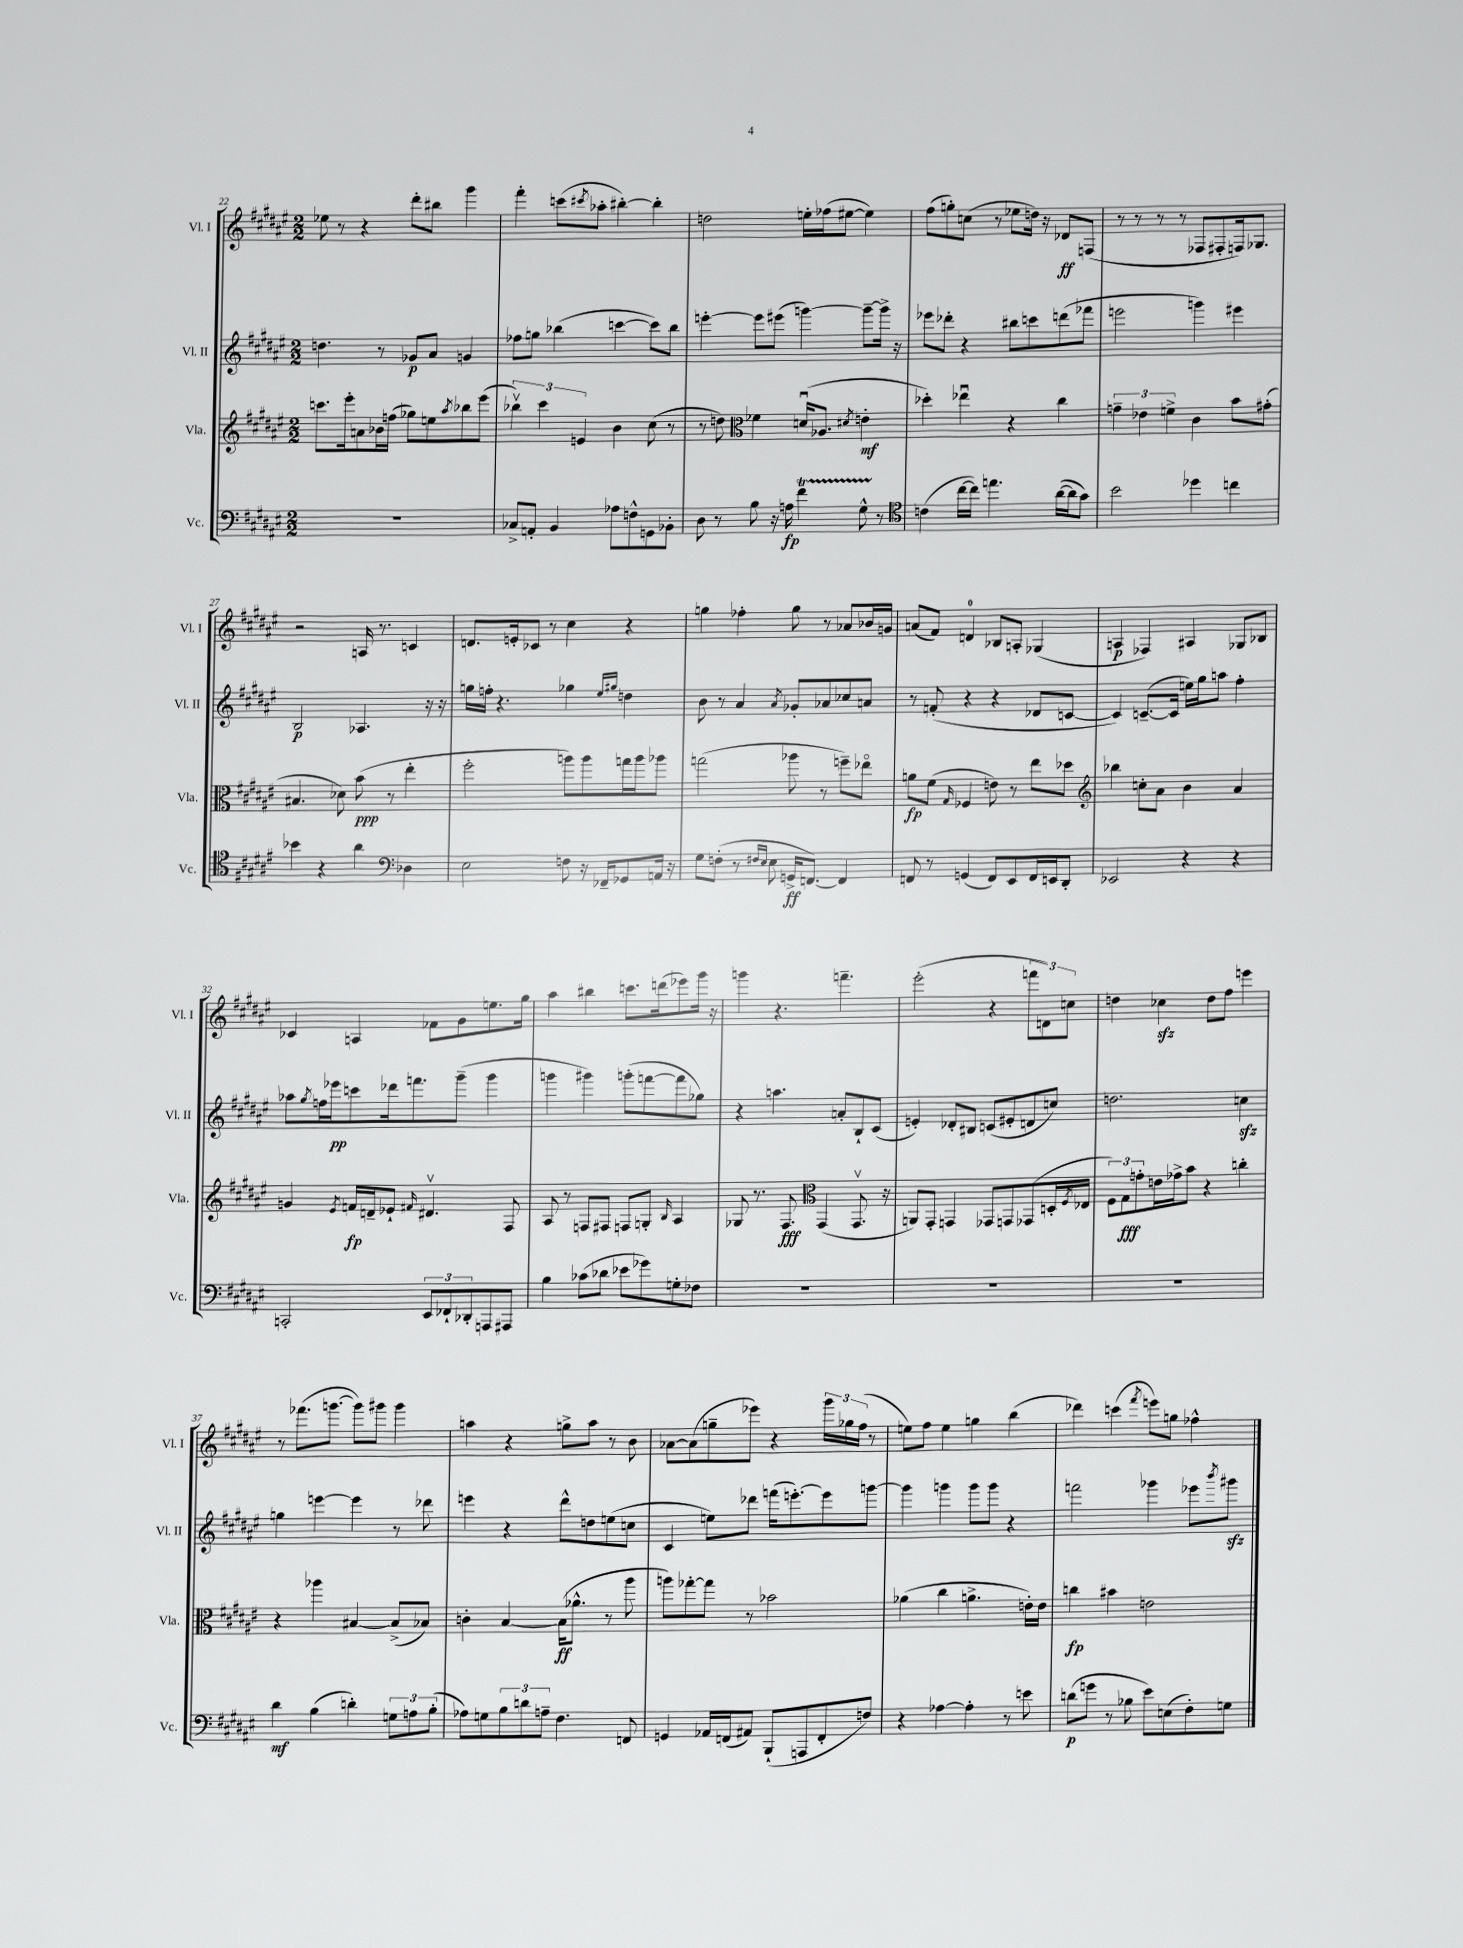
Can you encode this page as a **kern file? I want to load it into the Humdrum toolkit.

**kern	**kern	**kern	**kern
*staff4	*staff3	*staff2	*staff1
*clefF4	*clefG2	*clefG2	*clefG2
*k[f#c#g#d#a#e#]	*k[f#c#g#d#a#e#]	*k[f#c#g#d#a#e#]	*k[f#c#g#d#a#e#]
*M2/2	*M2/2	*M2/2	*M2/2
1r	8.ccc	4.dd	8ee-
.	.	.	8r
.	16eee#'	.	.
.	8a	.	4r
.	16b-	8r	.
.	(16ff	.	.
.	8gg-)	8g-	8ddd#'
.	8ee	8a#	8bb#
.	8qaa#	.	.
.	8bb-	4g	4ggg#
.	(8eee#	.	.
=	=	=	=
8C-^	6bb-v)	8ff-	4fff#'
8AA'	.	8gg	.
.	6ccc#	.	.
4BB	.	(4bb-	(8ccc
.	6e	.	.
.	.	.	8qccc#
.	.	.	8aa-'
8A-	4b	[4ccc	[4bb#')
8F^^	.	.	.
8GG	(8cc#	8ccc])	4bb#']
8BB-'	8r	8bb-	.
=	=	=	=
8D#	8r	[4eee'	2dd
8r	8dd)	.	.
*	*clefC3	*	*
8B	4f-	8eee]	.
16r	.	(8eee#	.
16A	.	.	.
4f#	(16du	[4ggg)	16ee'
.	8.A-	.	(16ff-
.	.	.	[8ee#
.	8qd#	.	.
8G#^^	4e'	8ggg~_	4ee#])
8r	.	16ggg^]	.
.	.	16r	.
=	=	=	=
*clefC4	*	*	*
(4c	4dd-')	8eee-	(8ff#
.	.	8ddd-'	8gg')
[16cc#	4ee-u	4r	(8cc
16cc#])	.	.	.
4.ee	.	.	8r
.	4r	8bb#	8ee-
.	.	8ccc	16dd)
.	.	.	16r
([16a#	4cc#	(8ddd	8d-
16a#]	.	.	.
8g#)	.	8fff-	(8F
=	=	=	=
2b	6g~	2eee	8r
.	.	.	8r
.	6e-	.	.
.	.	.	8r
.	6f^	.	.
.	.	.	8r
4dd-	4c#	4ggg)	8F-
.	.	.	8F#'
4cc	8b	4eee#	16F)
.	.	.	8.G-
.	(8g#'	.	.
=	=	=	=
4b-	4.B#	2B	2r
4r	.	.	.
.	8d-)	.	.
4a#	(8b	4.A-	16A
.	.	.	8.r
.	8r	.	.
*clefF4	*	*	*
4D-	4ee#'	.	4c
.	.	16r	.
.	.	16r	.
=	=	=	=
2E#	2ff#'	16gg	8.d
.	.	16ff'	.
.	.	4.r	.
.	.	.	16e'
.	.	.	8c-
.	.	.	8r
8F	8aa)	4gg-	4cc#
16r	8aa	.	.
16FF-~	.	.	.
.	.	16qqee#	.
.	.	16qqgg#	.
8GG-	16gg	4dd	4r
.	16aa	.	.
16AA	8aa-	.	.
16r	.	.	.
=	=	=	=
8G#	(2gg	8b	4gg
(8F'	.	8r	.
8r	.	4a#	4ff-'
16qqF#	.	.	.
16qqE#	.	.	.
8E#	.	.	.
.	.	8qa#	.
16GG^	8aa-	8g-'	8gg
[8.FF)	.	.	.
.	8r	8a-	8r
4FF]	8ff~)	8cc-	8a-
.	8ee-o	8a	16b-
.	.	.	16g
=	=	=	=
8FF	8a	8r	(8a
8r	(8f#	(8f'	8f#)
.	16qqG#	.	.
(4GG	4F-	4r	4d
8FF)	8e)	4r	8B-
8EE#	8r	.	8A'
16FF	8ee#	8d-	(4G-
16EE	.	.	.
8DD#'	8dd-	[8c	.
=	=	=	=
*	*clefG2	*	*
2EE-	4bb-	4c])	4A
.	8cc'	([8.c~	4F-)
.	8a#	.	.
.	.	16c]	.
4r	4b	16ee)	4A#
.	.	16gg#	.
.	.	8aa	.
4r	4a#	4ff#'	8G-
.	.	.	8B-
=	=	=	=
2CC'	4g	8aa-	4c-
.	.	8qgg#	.
.	.	16ff	.
.	.	16eee-	.
.	8qe#	.	.
.	16f	8ccc	4A
.	16d~	.	.
.	8e-`	16ddd-	.
.	.	8.fff	.
.	16qqf#	.	.
12EE#	4.d#v	.	8f-
12FF-`	.	.	.
.	.	(8ggg#~	8g#
12DD-'	.	.	.
8AAA	.	4ggg#	8.ee
8AAA#	8F#	.	.
.	.	.	16gg#
=	=	=	=
4B	8A#	4ggg	4aa#
.	8r	.	.
(8c-	8F	4ggg#)	4bb#
8d-	8F#	.	.
8e-	8F	(8ggg'	8.ccc
8g-)	8G'	[8fff	.
.	.	.	(16ddd
.	16qqB	.	.
8G'	4A#	8fff]	8eee-)
8F-	.	8gg-)	16ggg#
.	.	.	16r
=	=	=	=
1r	8G-	4r	4ggg
.	8.r	.	.
.	.	4.aa	4.r
.	8.F#	.	.
*	*clefC3	*	*
.	(4GG#	.	.
.	.	8a'	4.fff~
.	8.GG#v	8B`	.
.	.	(8c#	.
.	16r	.	.
=	=	=	=
1r	8AA)	4e')	(2eee#'
.	8GG#'	.	.
.	4GG	8d-'	.
.	.	8B#	.
.	8GG-	(8c	4r
.	8GG	8e#'	.
.	(8GG-	8d	12fff
.	.	.	12d)
.	16D'	8cc)	.
.	.	.	12cc
.	8qF#	.	.
.	16E-	.	.
=	=	=	=
1r	12F#)	2.dd	4dd
.	12G#	.	.
.	12g'	.	.
.	16e	.	4cc-
.	16g-^	.	.
.	8b	.	.
.	4r	.	8dd
.	.	.	8ff#
.	4cc'	4cc	4eee
=	=	=	=
4d#	4r	4gg	8r
.	.	.	(8.fff-
(4B	4aa-	[4eee	.
.	.	.	[8.ggg
4d')	[4B#	4eee]	8ggg])
.	.	.	8ggg#
12G	(8B#^]	8r	4ggg#
12A	.	.	.
.	8B-)	8ddd-	.
(12B'	.	.	.
=	=	=	=
8A-)	4c'	4eee	4aa
8G	.	.	.
12B	[4B	4r	4r
12d	.	.	.
12A~	.	.	.
4.F#	(16B]	8ddd#^^	8gg^
.	8.a-^^	.	.
.	.	8dd	8aa
.	8r	(8ee	8r
8FF	8aa#	8cc	8b
=	=	=	=
4GG	8aa)	4c#	[8a-
.	[8gg-'	.	(8a-]
16AA-	8gg-]	8ee)	8gg~
(16FF	.	.	.
8AA#)	8r	8ddd-	8eee-)
(8BBB`	2b-	(16fff	4r
.	.	[8.eee')	.
8AAA	.	.	.
8FF'	.	8eee]	24ggg#
.	.	.	24gg-
.	.	.	(24ff#
8F)	.	[8ggg	8r
=	=	=	=
4r	(4a-	4ggg]	8ee)
.	.	.	8ff#
[4A-	4cc#	4ggg	4ee
4A-']	4.a^	8ggg	4gg
.	.	8ggg	.
8r	.	4r	(4bb
8e	16e')	.	.
.	16e	.	.
=	=	=	=
(8d	4cc	2fff	4ddd-)
8g	.	.	.
8r	4b#	.	(4ccc
8B-	.	.	.
.	.	.	8qfff#
8e#)	2e	4ggg-	8eee)
(8E	.	.	8gg
8F#')	.	8eee-	4ff-^^
.	.	8qbbb	.
8G	.	8ggg#	.
==	==	==	==
*-	*-	*-	*-
